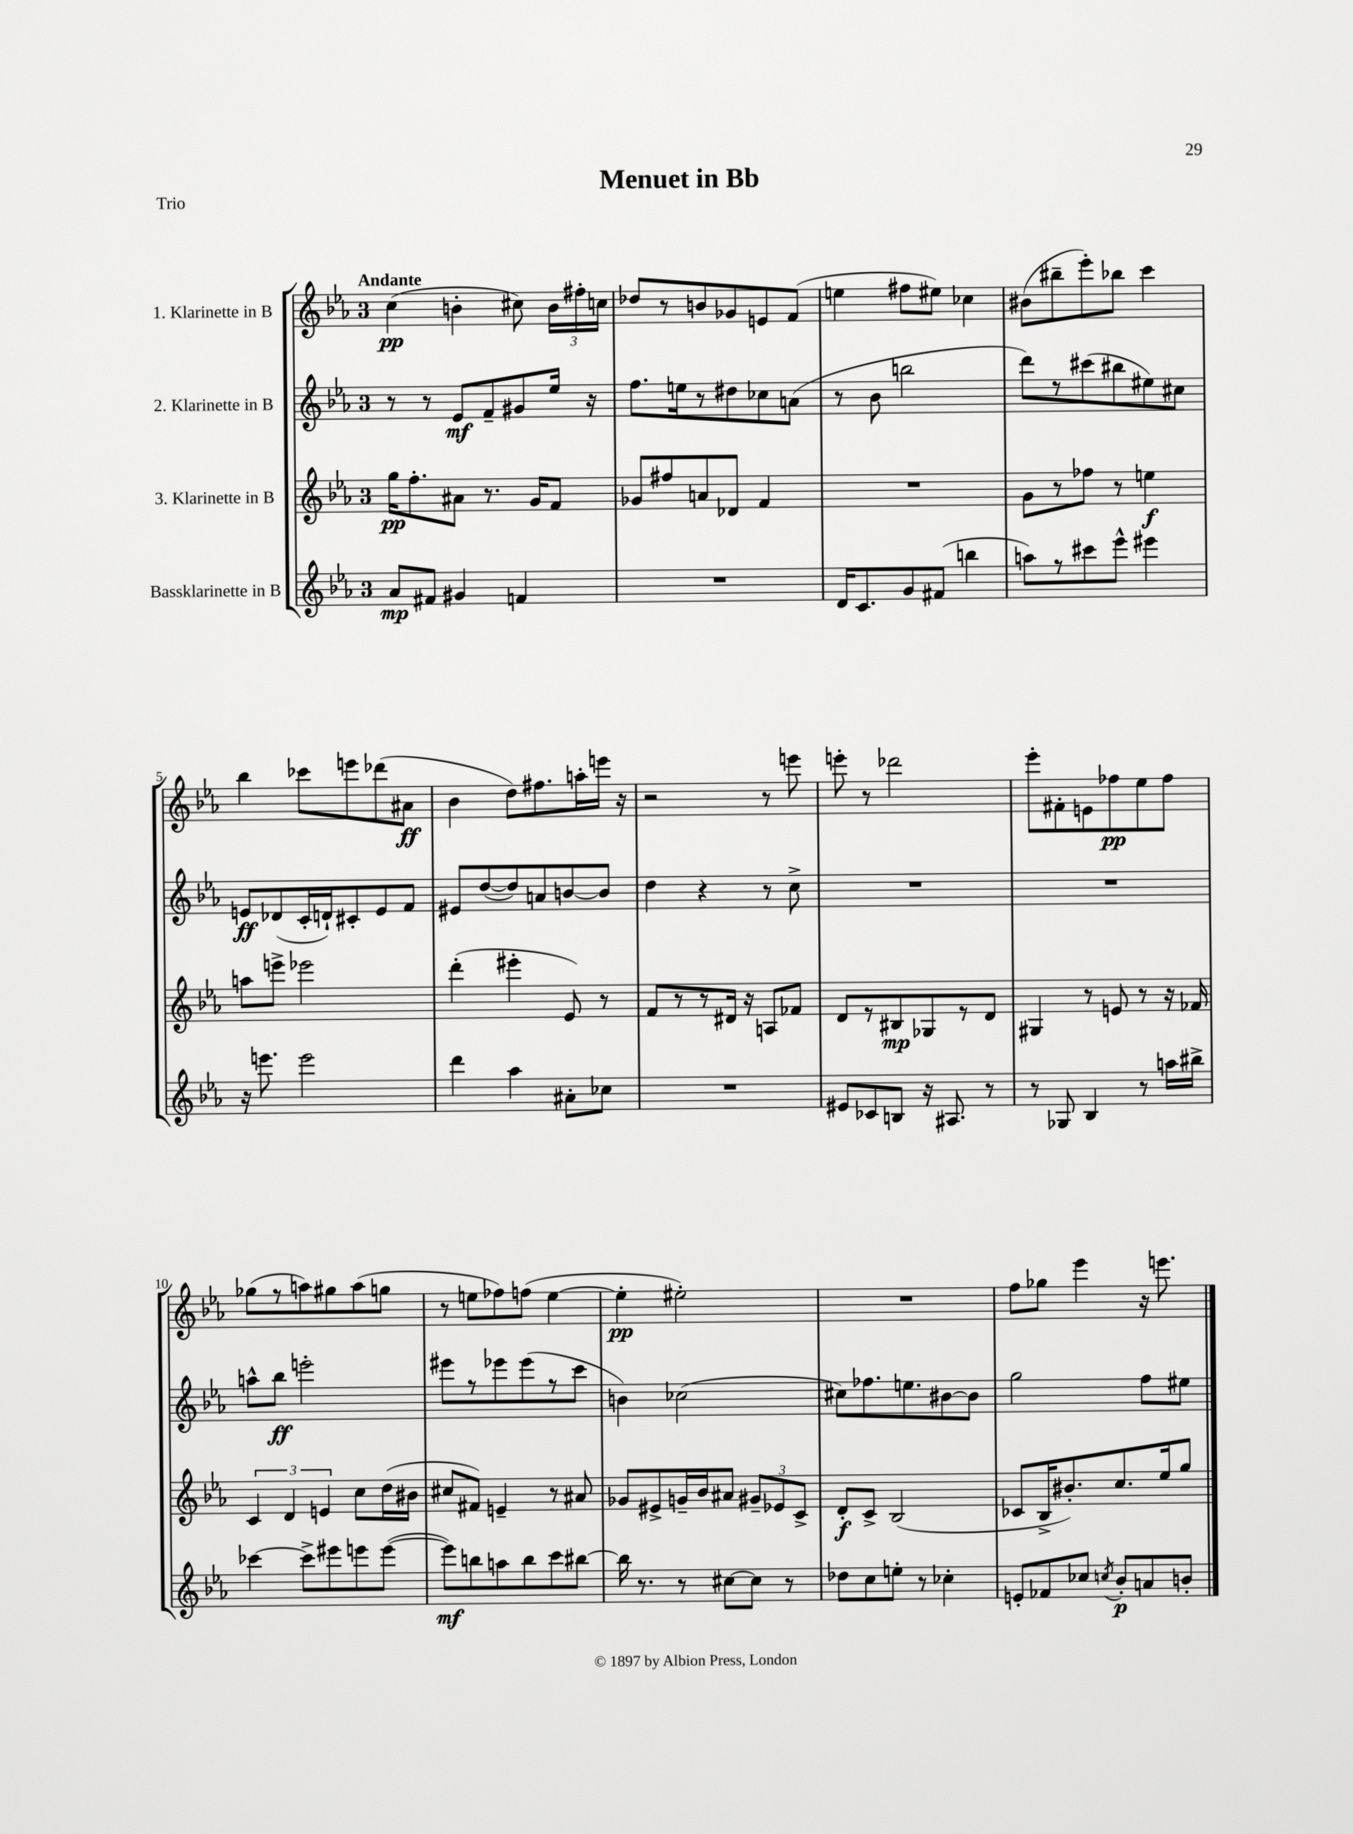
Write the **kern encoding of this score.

**kern	**dynam	**kern	**dynam	**kern	**dynam	**kern	**dynam
*part4	*part4	*part3	*part3	*part2	*part2	*part1	*part1
*staff4	*staff4	*staff3	*staff3	*staff2	*staff2	*staff1	*staff1
*I"Bassklarinette in B	*	*I"3. Klarinette in B	*	*I"2. Klarinette in B	*	*I"1. Klarinette in B	*
*clefG2	*	*clefG2	*	*clefG2	*	*clefG2	*
*k[b-e-a-]	*	*k[b-e-a-]	*	*k[b-e-a-]	*	*k[b-e-a-]	*
*M3/4	*	*M3/4	*	*M3/4	*	*M3/4	*
=1	=1	=1	=1	=1	=1	=1	=1
!	!	!	!	!	!	!LO:TX:a:B:t=Andante	!
8a-/L	mp	16gg\KL	pp	8r	.	(4cc\	pp
.	.	8.ff'\	.	.	.	.	.
8f#X/J	.	.	.	8r	.	.	.
4g#X/	.	8a#X\J	.	8e-/L	mf	4bn'\	.
.	.	8.r	.	8f~/	.	.	.
4fn/	.	.	.	8g#X/	.	8cc#X\)	.
.	.	16g/KL	.	.	.	.	.
.	.	8f/J	.	16ee-/Jk	.	24b\LL	.
.	.	.	.	.	.	24ff#X'\	.
.	.	.	.	16r	.	.	.
.	.	.	.	.	.	24ccn\JJ	.
=2	=2	=2	=2	=2	=2	=2	=2
2.r	.	8g-X/L	.	8.ff\L	.	8dd-X/L	.
.	.	8ff#X/	.	.	.	8r	.
.	.	.	.	16een\k	.	.	.
.	.	8an/	.	8r	.	8bn/	.
.	.	8d-X/J	.	8dd#X\	.	8g-X/	.
.	.	4f/	.	8cc-X\	.	8en/	.
.	.	.	.	(8an\J	.	(8f/J	.
=3	=3	=3	=3	=3	=3	=3	=3
16d/KL	.	2.r	.	8r	.	4een\	.
8.c/	.	.	.	.	.	.	.
.	.	.	.	8b-\	.	.	.
8g/	.	.	.	2bbn\	.	8ff#X\L	.
(8f#X/J	.	.	.	.	.	8ee#X\J)	.
4bbn\	.	.	.	.	.	4cc-X\	.
=4	=4	=4	=4	=4	=4	=4	=4
8aan\L)	.	8g\L	.	8ddd\L)	.	(8b#X\L	.
8r	.	8r	.	8r	.	8bb#X~\	.
8ccc#X\	.	8ff-X\J	.	(8ccc#X\	.	8eee-'\)	.
8eee-^^\J	.	8r	.	8bb#X\	.	8bb-X\J	.
4eee#X\	.	4een\	f	8ee#X\)	.	4ccc\	.
.	.	.	.	8cc#X\J	.	.	.
!!LO:LB:g=z
=5	=5	=5	=5	=5	=5	=5	=5
16r	.	8aan\L	.	8en/L	ff	4bb-\	.
8.eeen\	.	.	.	.	.	.	.
.	.	8eeen^\J	.	(8d-X/	.	.	.
2eee\	.	2eee-X\	.	16c'/L	.	8ccc-X\L	.
.	.	.	.	16dn`/J)	.	.	.
.	.	.	.	8c#X'/	.	8eeen\	.
.	.	.	.	8e/	.	(8ddd-X\	.
.	.	.	.	8f/J	.	8a#X\J	ff
=6	=6	=6	=6	=6	=6	=6	=6
4ddd\	.	(4ddd'\	.	8e#X/L	.	4b-\	.
.	.	.	.	([8dd/	.	.	.
4aa-\	.	4eee#X'\	.	8dd/])	.	8dd\L)	.
.	.	.	.	8an/	.	8.ff#X\	.
8a#X'\L	.	8e-/)	.	[8bn/	.	.	.
.	.	.	.	.	.	16aan'\L	.
8cc-X\J	.	8r	.	8b/J]	.	16eeen\JJ	.
.	.	.	.	.	.	16r	.
=7	=7	=7	=7	=7	=7	=7	=7
2.r	.	8f/L	.	4dd\	.	2r	.
.	.	8r	.	.	.	.	.
.	.	8r	.	4r	.	.	.
.	.	16d#X/Jk	.	.	.	.	.
.	.	16r	.	.	.	.	.
.	.	8An/L	.	8r	.	8r	.
.	.	8f-X/J	.	8cc^\	.	8eeen\	.
=8	=8	=8	=8	=8	=8	=8	=8
8e#X/L	.	8d/L	.	2.r	.	8eeen'\	.
8c-X/	.	8r	.	.	.	8r	.
8Bn/J	.	8B#X/	mp	.	.	2ddd-X\	.
16r	.	8G-X/	.	.	.	.	.
8.A#X/	.	.	.	.	.	.	.
.	.	8r	.	.	.	.	.
8r	.	8d/J	.	.	.	.	.
=9	=9	=9	=9	=9	=9	=9	=9
8r	.	4G#X/	.	2.r	.	8eee-'\L	.
8G-X/	.	.	.	.	.	8f#X'\	.
4B-/	.	8r	.	.	.	8en\	.
.	.	8en/	.	.	.	8ff-X\	pp
8r	.	8r	.	.	.	8ee-\	.
16aan\LL	.	16r	.	.	.	8ff-\J	.
16bb#X^\JJ	.	16f-X/	.	.	.	.	.
!!LO:LB:g=z
=10	=10	=10	=10	=10	=10	=10	=10
[4ccc-X\	.	6c/	.	8aan^^\L	.	(8gg-X\L	.
.	.	.	.	8bb-\J	ff	8r	.
.	.	6d/	.	.	.	.	.
8ccc-^\L]	.	.	.	2eeen'\	.	8aan\)	.
.	.	6en/	.	.	.	.	.
8eee#X\	.	.	.	.	.	8gg#X\	.
8eeen\	.	8cc\L	.	.	.	(8aa\	.
([8eee\J	.	(16dd\L	.	.	.	8ggn\J	.
.	.	16b#X\JJ	.	.	.	.	.
=11	=11	=11	=11	=11	=11	=11	=11
8eee\L])	mf	8cc#X/L	.	8eee#X\L	.	8r	.
8bbn\	.	8f#X/J)	.	8r	.	8een\L	.
8aan\	.	4en~/	.	8eee-X\	.	8ff-X\)	.
8bb\	.	.	.	(8eee-\	.	(8ffn\J	.
8ccc\	.	8r	.	8r	.	[4ee\	.
[8bb#X\J	.	8a#X/	.	8ccc\J	.	.	.
=12	=12	=12	=12	=12	=12	=12	=12
16bb#\]	.	8g-X/L	.	4bn\)	.	4ee'\]	pp
8.r	.	.	.	.	.	.	.
.	.	8e#X^/	.	.	.	.	.
8r	.	16gn~/L	.	(2cc-X\	.	2ee#X'\)	.
.	.	16b-/J	.	.	.	.	.
[8cc#X\L	.	8a#X/J	.	.	.	.	.
8cc#\J]	.	12g#X~/L	.	.	.	.	.
.	.	12e-X/	.	.	.	.	.
8r	.	.	.	.	.	.	.
.	.	12c^/J	.	.	.	.	.
=13	=13	=13	=13	=13	=13	=13	=13
8dd-X\L	.	8d'/L	f	8cc#X\L)	.	2.r	.
8cc\	.	8c^/J	.	8.ff-X\	.	.	.
8een'\J	.	(2B-/	.	.	.	.	.
.	.	.	.	8.een\	.	.	.
8r	.	.	.	.	.	.	.
4cc-X'\	.	.	.	[8b#X\	.	.	.
.	.	.	.	8b#\J]	.	.	.
=14	=14	=14	=14	=14	=14	=14	=14
8en'/L	.	8c-X/L	.	2gg\	.	8ff\L	.
8f-X/	.	16B-^/K	.	.	.	8gg-X\J	.
.	.	8.b#X'/)	.	.	.	.	.
8cc-X/J	.	.	.	.	.	4eee-\	.
8qccn/	.	.	.	.	.	.	.
8b-'/L	p	8.cc/	.	.	.	.	.
8an/	.	.	.	8ff\L	.	16r	.
.	.	16ee-/k	.	.	.	8.eeen\	.
8bn'/J	.	8gg/J	.	8ee#X\J	.	.	.
==	==	==	==	==	==	==	==
*-	*-	*-	*-	*-	*-	*-	*-
